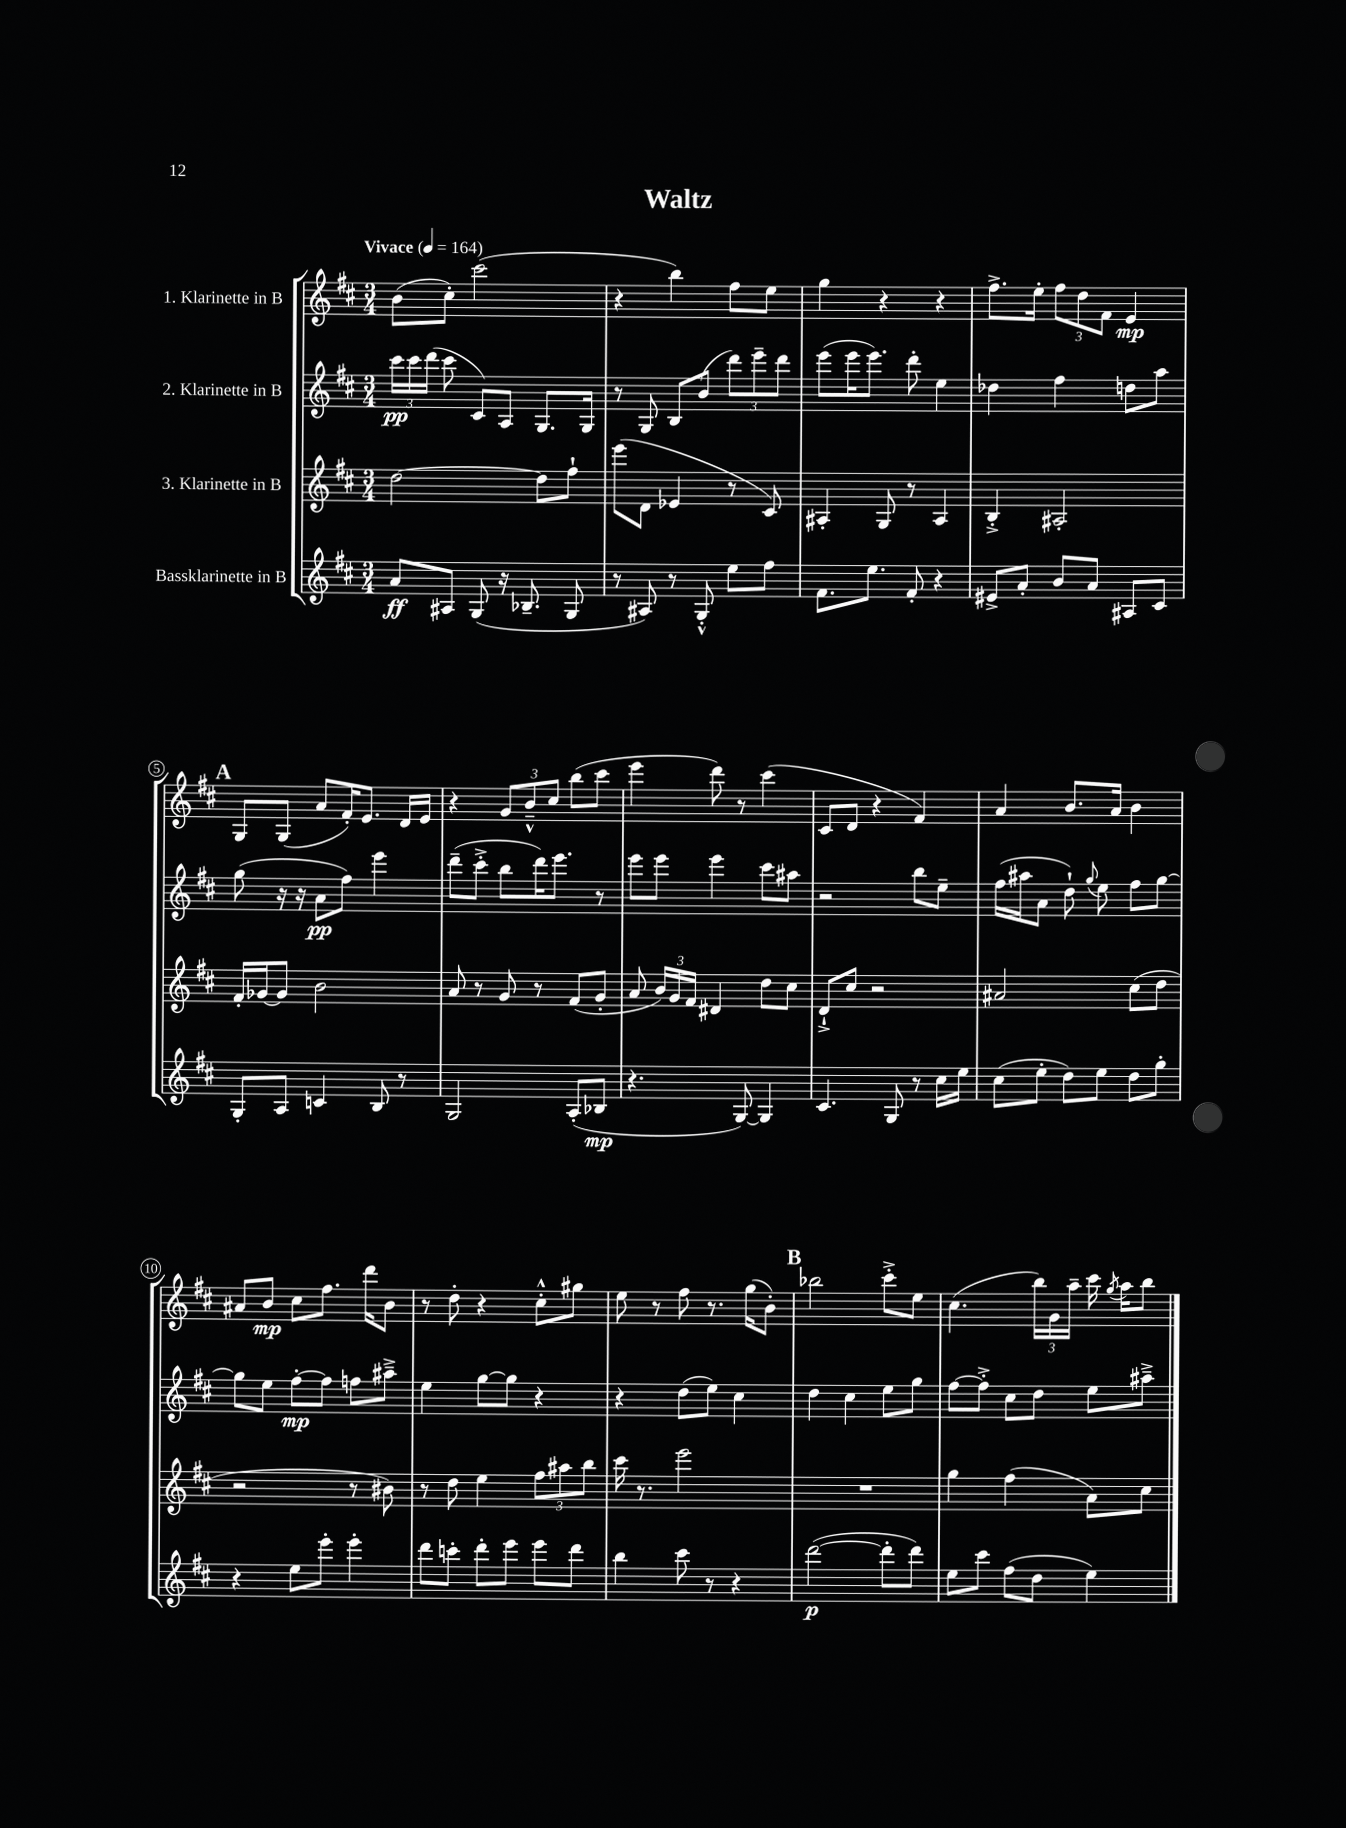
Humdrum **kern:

**kern	**dynam	**kern	**kern	**dynam	**kern	**dynam
*part4	*part4	*part3	*part2	*part2	*part1	*part1
*staff4	*staff4	*staff3	*staff2	*staff2	*staff1	*staff1
*I"Bassklarinette in B	*	*I"3. Klarinette in B	*I"2. Klarinette in B	*	*I"1. Klarinette in B	*
*clefG2	*	*clefG2	*clefG2	*	*clefG2	*
*k[f#c#]	*	*k[f#c#]	*k[f#c#]	*	*k[f#c#]	*
*M3/4	*	*M3/4	*M3/4	*	*M3/4	*
*MM164	*	*MM164	*MM164	*	*MM164	*
=1	=1	=1	=1	=1	=1	=1
!	!	!	!	!	!LO:TX:a:B:t=Vivace	!
8a/L	ff	[2dd\	24ccc#\LL	pp	(8b\L	.
.	.	.	24ccc#\	.	.	.
.	.	.	(24ddd\JJ	.	.	.
8A#X/J	.	.	8ccc#\	.	8cc#'\J)	.
(8G/	.	.	8c#/L)	.	(2ccc#\	.
16r	.	.	8A/J	.	.	.
8.B-X~/	.	.	.	.	.	.
.	.	8dd\L]	8.G/L	.	.	.
8G/	.	8ff#`\J	.	.	.	.
.	.	.	16G/Jk	.	.	.
=2	=2	=2	=2	=2	=2	=2
8r	.	(8eee\L	8r	.	4r	.
8A#X/)	.	8d\J	8G/	.	.	.
8r	.	4e-X/	8B/L	.	4bb\)	.
8G'^^/	.	.	(8b/J	.	.	.
8ee\L	.	8r	12ddd\L)	.	8ff#\L	.
.	.	.	12eee~\	.	.	.
8ff#\J	.	8c#/)	.	.	8ee\J	.
.	.	.	12ddd\J	.	.	.
=3	=3	=3	=3	=3	=3	=3
8.f#\L	.	4A#X'/	(8eee\L	.	4gg\	.
.	.	.	16eee\K	.	.	.
8.ee\J	.	.	8.eee\J)	.	.	.
.	.	8G/	.	.	4r	.
8f#'/	.	8r	8ddd'\	.	.	.
4r	.	4A#/	4ee\	.	4r	.
=4	=4	=4	=4	=4	=4	=4
8e#X^/L	.	4B'^/	4dd-X\	.	8.ff#^\L	.
8a'/J	.	.	.	.	.	.
.	.	.	.	.	16ee'\Jk	.
8b/L	.	2A#X'/	4ff#\	.	12ff#\L	.
.	.	.	.	.	12dd\	.
8a/J	.	.	.	.	.	.
.	.	.	.	.	12f#\J	.
8A#X/L	.	.	8ddn\L	.	4e/	mp
8c#/J	.	.	8aa\J	.	.	.
!!LO:LB:g=z
!!LO:REH:place=s1:t=A
=5	=5	=5	=5	=5	=5	=5
8G'/L	.	16f#'/LL	(8gg\	.	8G/L	.
.	.	[16g-X/J	.	.	.	.
8A/J	.	8g-/J]	16r	.	(8G/J	.
.	.	.	16r	.	.	.
4cn/	.	2b\	8a\L	pp	8a/L	.
.	.	.	8ff#\J)	.	16f#'/K)	.
.	.	.	.	.	8.e/J	.
8B/	.	.	4eee\	.	.	.
8r	.	.	.	.	16d/LL	.
.	.	.	.	.	16e/JJ	.
=6	=6	=6	=6	=6	=6	=6
2G/	.	8a/	(8ddd~\L	.	4r	.
.	.	8r	8ccc#'^\J	.	.	.
.	.	8g/	8bb\L	.	12g/L	.
.	.	.	.	.	12b~^^/	.
.	.	8r	16ddd\K)	.	.	.
.	.	.	.	.	12cc#/J	.
.	.	.	8.eee\J	.	.	.
(8A'/L	.	(8f#/L	.	.	(8bb\L	.
8B-X/J	mp	8g'/J	8r	.	8ccc#\J	.
=7	=7	=7	=7	=7	=7	=7
4.r	.	8a/	8eee\L	.	4eee\	.
.	.	24b/LL)	8eee\J	.	.	.
.	.	24g/	.	.	.	.
.	.	24f#/JJ	.	.	.	.
.	.	4d#X/	4eee\	.	8ddd\)	.
[8G/)	.	.	.	.	8r	.
4G/]	.	8dd\L	8ccc#\L	.	(4ccc#\	.
.	.	8cc#\J	8aa#X\J	.	.	.
=8	=8	=8	=8	=8	=8	=8
4.c#/	.	8d`^/L	2r	.	8c#/L	.
.	.	8cc#/J	.	.	8d/J	.
.	.	2r	.	.	4r	.
8G/	.	.	.	.	.	.
8r	.	.	8bb\L	.	4f#/)	.
16cc#\LL	.	.	8ee~\J	.	.	.
16ee\JJ	.	.	.	.	.	.
=9	=9	=9	=9	=9	=9	=9
(8cc#\L	.	2a#X/	(16ff#\LL	.	4a/	.
.	.	.	16aa#X\J	.	.	.
8ee'\J	.	.	8a\J	.	.	.
8dd\L)	.	.	8dd`\)	.	8.b/L	.
.	.	.	8qqgg/	.	.	.
8ee\J	.	.	8ee\	.	.	.
.	.	.	.	.	16a/Jk	.
8dd\L	.	(8cc#\L	8ff#\L	.	4b\	.
8gg'\J	.	8dd\J	[8gg\J	.	.	.
!!LO:LB:g=z
=10	=10	=10	=10	=10	=10	=10
4r	.	2r	8gg\L]	.	8a#X/L	.
.	.	.	8ee\J	.	8b/J	mp
8ee\L	.	.	[8ff#'\L	mp	8cc#\L	.
8eee'\J	.	.	8ff#\J]	.	8.ff#\J	.
4eee'\	.	8r	8ffn\L	.	.	.
.	.	.	.	.	16ddd\KL	.
.	.	8b#X\)	8aa#X~^\J	.	8b\J	.
=11	=11	=11	=11	=11	=11	=11
8ddd\L	.	8r	4ee\	.	8r	.
8cccn'\J	.	8dd\	.	.	8dd'\	.
8ddd'\L	.	4ee\	[8gg\L	.	4r	.
8eee\J	.	.	8gg\J]	.	.	.
8eee\L	.	12ff#\L	4r	.	8cc#'^^\L	.
.	.	12aa#X\	.	.	.	.
8ddd\J	.	.	.	.	8gg#X\J	.
.	.	12bb\J	.	.	.	.
=12	=12	=12	=12	=12	=12	=12
4bb\	.	16ccc#\	4r	.	8ee\	.
.	.	8.r	.	.	.	.
.	.	.	.	.	8r	.
8ccc#\	.	2eee\	(8dd\L	.	8ff#\	.
8r	.	.	8ee\J)	.	8.r	.
4r	.	.	4cc#\	.	.	.
.	.	.	.	.	(16gg\KL	.
.	.	.	.	.	8b'\J)	.
!!LO:REH:place=s1:t=B
=13	=13	=13	=13	=13	=13	=13
([2ddd\	p	2.r	4dd\	.	2bb-X\	.
.	.	.	4cc#\	.	.	.
8ddd'\L]	.	.	8ee\L	.	8ccc#'^\L	.
8ddd\J)	.	.	8gg\J	.	8ee\J	.
=14	=14	=14	=14	=14	=14	=14
8ee\L	.	4gg\	[8ff#\L	.	(4.cc#\	.
8ccc#\J	.	.	8ff#'^\J]	.	.	.
(8ff#\L	.	(4ff#\	8cc#\L	.	.	.
8dd\J	.	.	8dd\J	.	24bb\LL)	.
.	.	.	.	.	24g\	.
.	.	.	.	.	24aa~\JJ	.
4ee\)	.	8a\L)	8ee\L	.	16ccc#\	.
.	.	.	.	.	8qgg/	.
.	.	.	.	.	16aa\KL	.
.	.	8cc#\J	8aa#X~^\J	.	8bb\J	.
==	==	==	==	==	==	==
*-	*-	*-	*-	*-	*-	*-
